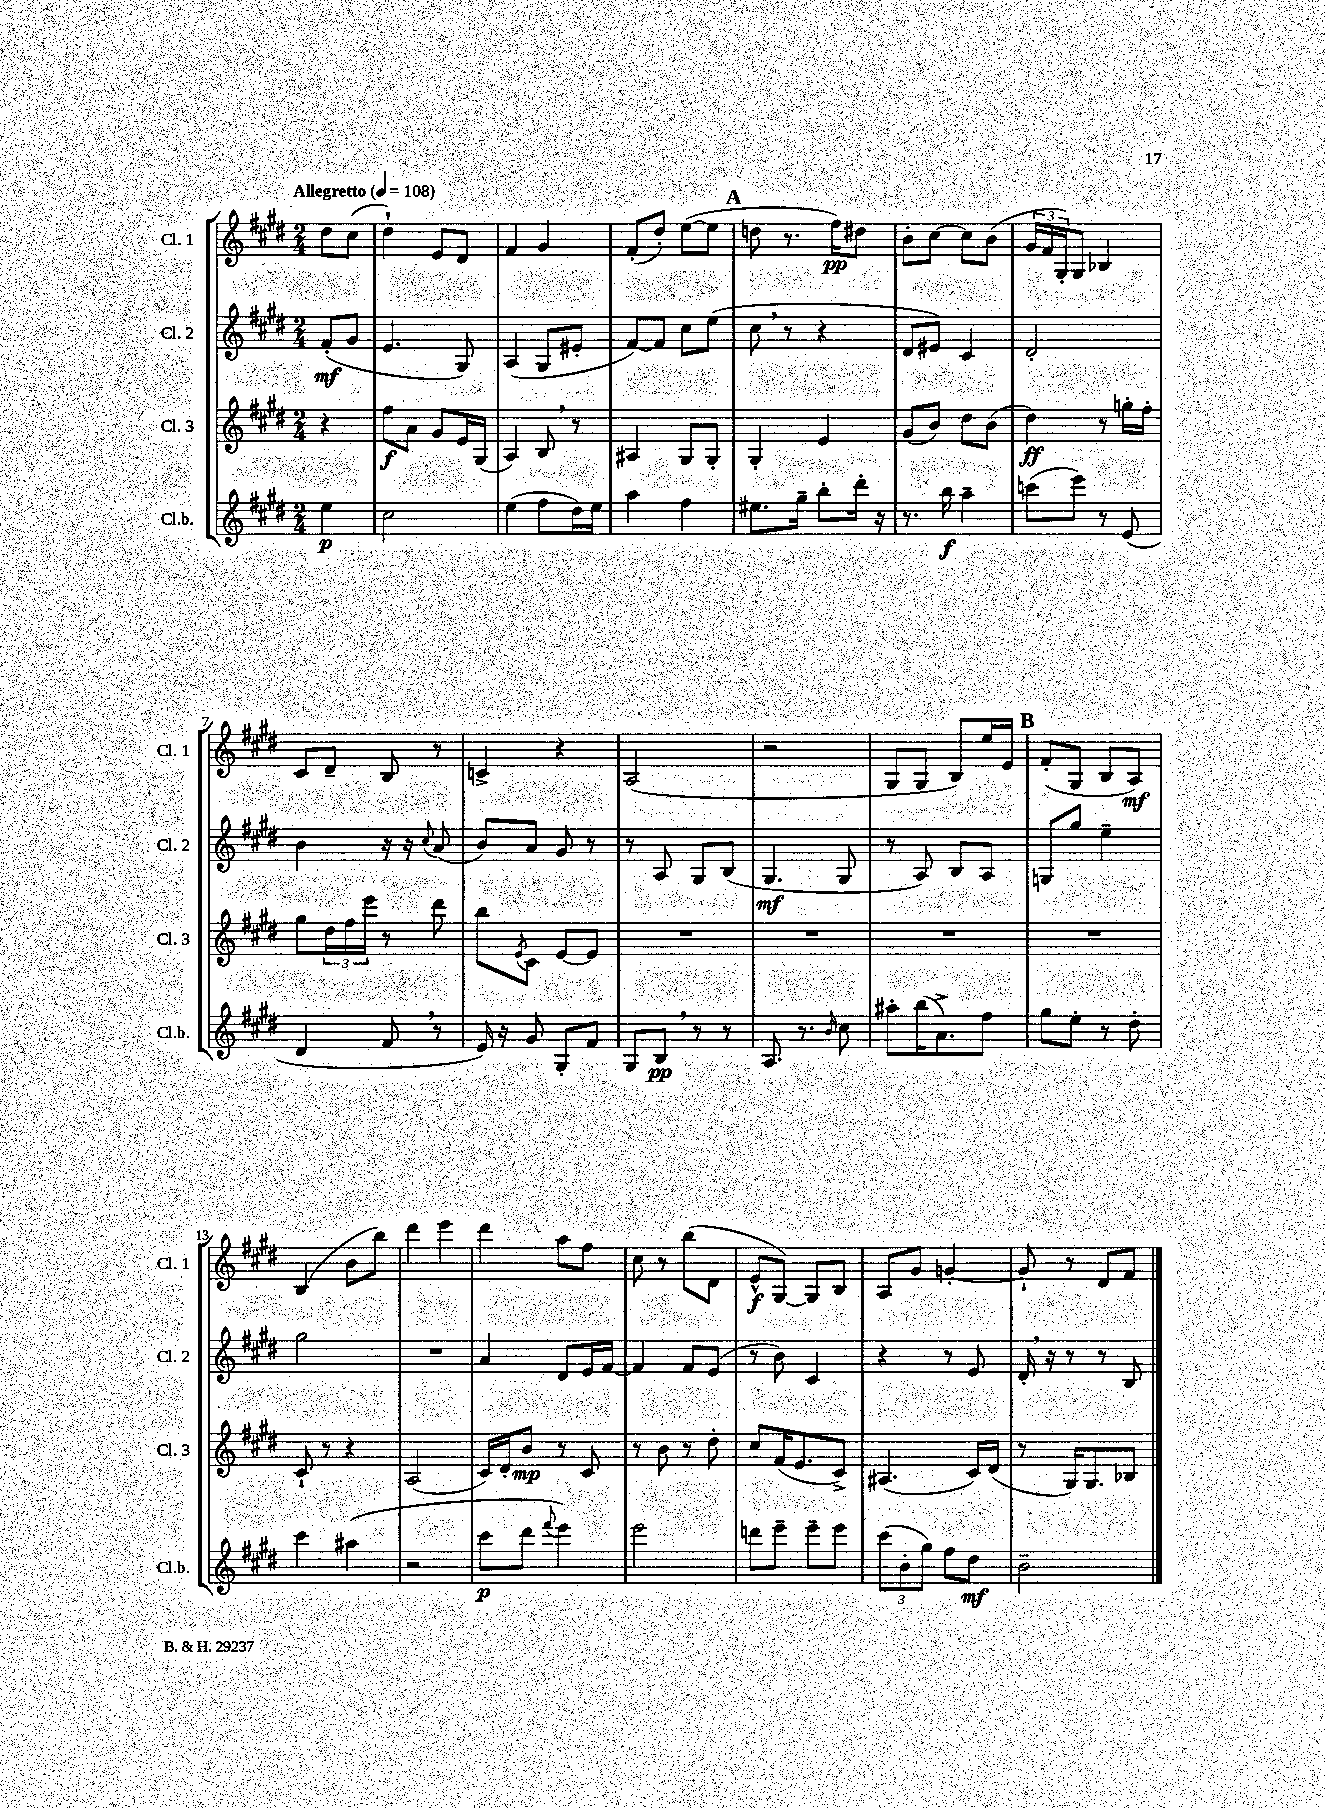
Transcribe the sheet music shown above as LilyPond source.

<<
\new StaffGroup <<
\new Staff = "s0" \with { instrumentName = "Cl. 1" shortInstrumentName = "Cl. 1" } {
    \clef treble \key e \major \numericTimeSignature \time 2/4 \partial 4 \tempo "Allegretto" 4 = 108
    dis''8 cis''8( |
    dis''4-!) e'8 dis'8 |
    fis'4 gis'4 |
    fis'8-.( dis''8-.) e''8~( e''8 |
    \mark \markup { \bold "A" } d''8 r8. fis''16\pp) dis''8 |
    b'8-. cis''8~ cis''8 b'8( |
    \tuplet 3/2 { gis'16 fis'16 gis16-.) } gis8 bes4 |
    cis'8 dis'8-- b8 r8 |
    c'4-> r4 |
    a2( |
    r2 |
    gis8 gis8 b8) e''16 e'16 |
    \mark \markup { \bold "B" } fis'8-.( gis8 b8 a8\mf) |
    b4( b'8 b''8) |
    dis'''4 e'''4 |
    dis'''4 a''8 fis''8 |
    cis''8 r8 b''8( dis'8 |
    e'8-^\f gis8~) gis8 b8 |
    a8 gis'8 g'4~-. |
    g'8-! r8 dis'8 fis'8 \bar "|." |
}
\new Staff = "s1" \with { instrumentName = "Cl. 2" shortInstrumentName = "Cl. 2" } {
    \clef treble \key e \major \numericTimeSignature \time 2/4 \partial 4
    fis'8-.\mf( gis'8 |
    e'4. gis8) |
    a4( gis8 eis'8-. |
    fis'8~) fis'8 cis''8 e''8( |
    \mark \markup { \bold "A" } cis''8 \breathe r8 r4 |
    dis'8 eis'8) cis'4 |
    dis'2-. |
    b'4 r16 r16 \appoggiatura { cis''8 } a'8( |
    b'8) a'8 gis'8 r8 |
    r8 a8 gis8 b8( |
    gis4.\mf gis8 |
    r8 a8) b8 a8 |
    \mark \markup { \bold "B" } g8 gis''8 e''4-- |
    gis''2 |
    R2 |
    a'4 dis'8 e'16 fis'16~ |
    fis'4 fis'8 e'8( |
    r8 b'8) cis'4 |
    r4 r8 e'8 |
    dis'16-. \breathe r16 r8 r8 b8 \bar "|." |
}
\new Staff = "s2" \with { instrumentName = "Cl. 3" shortInstrumentName = "Cl. 3" } {
    \clef treble \key e \major \numericTimeSignature \time 2/4 \partial 4
    r4 |
    fis''8\f a'8 gis'8 e'16 gis16( |
    a4) b8 \breathe r8 |
    ais4 gis8 gis8-. |
    \mark \markup { \bold "A" } gis4-. e'4 |
    gis'8( b'8) dis''8 b'8( |
    dis''4\ff) r8 g''16-. fis''16-. |
    gis''8 \tuplet 3/2 { dis''16 fis''16 e'''16 } r8 dis'''8 |
    b''8 \acciaccatura { e'8 } cis'8 e'8~ e'8 |
    R2 |
    R2 |
    R2 |
    \mark \markup { \bold "B" } R2 |
    cis'8-! r8 r4 |
    a2( |
    cis'16) dis'16-. b'8\mp r8 cis'8 |
    r8 b'8 r8 dis''8-. |
    cis''8 fis'16( e'8. cis'8->) |
    ais4.( cis'16) dis'16( |
    r8 gis16) gis8. bes8 \bar "|." |
}
\new Staff = "s3" \with { instrumentName = "Cl.b." shortInstrumentName = "Cl.b." } {
    \clef treble \key e \major \numericTimeSignature \time 2/4 \partial 4
    e''4\p |
    cis''2 |
    e''4( fis''8 dis''16) e''16 |
    a''4 fis''4 |
    \mark \markup { \bold "A" } eis''8. gis''16-- b''8-. dis'''16-. r16 |
    r8. b''16\f a''4-- |
    c'''8( e'''8) r8 e'8( |
    dis'4 fis'8 \breathe r8 |
    e'16) r16 gis'8 gis8-. fis'8 |
    gis8 b8\pp \breathe r8 r8 |
    a8. r8. \grace { b'16 } cis''8 |
    ais''8-. b''16( a'8.->) fis''8 |
    \mark \markup { \bold "B" } gis''8 e''8-. r8 dis''8-. |
    cis'''4 ais''4( |
    r2 |
    cis'''8\p dis'''8 \appoggiatura { fis'''8 } e'''4) |
    e'''2 |
    d'''8 e'''8-- e'''8-- e'''8 |
    \tuplet 3/2 { cis'''8( b'8-. gis''8) } fis''8 dis''8\mf |
    b'2-- \bar "|." |
}
>>
>>
